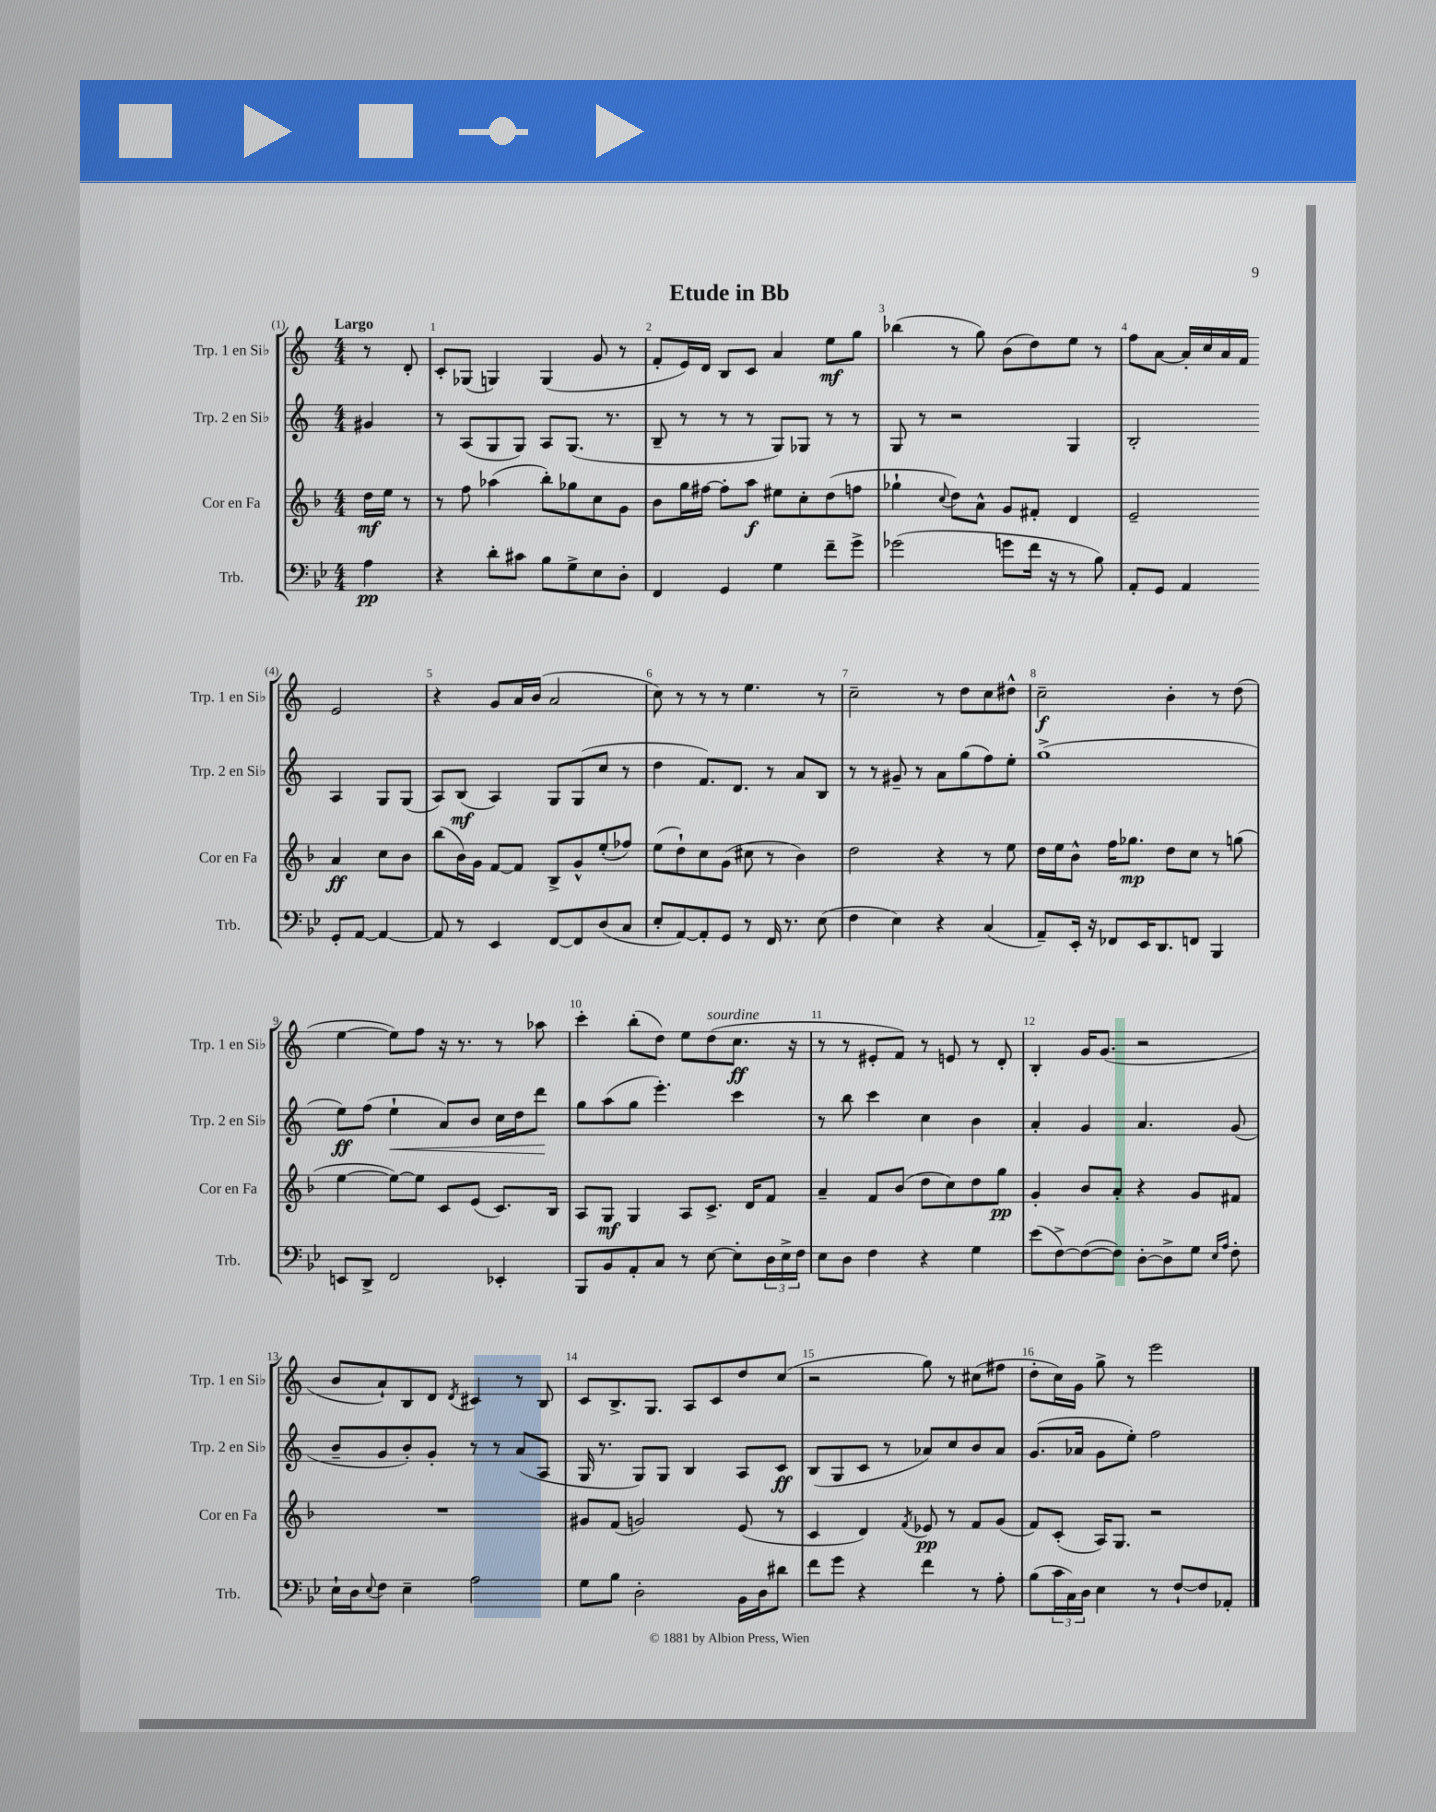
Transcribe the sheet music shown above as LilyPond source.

\header { title = "Etude in Bb" }
<<
\new StaffGroup <<
\new Staff = "s0" \with { instrumentName = "Trp. 1 en Sib" shortInstrumentName = "Trp. 1 en Sib" } {
    \clef treble \key c \major \numericTimeSignature \time 4/4 \partial 4 \tempo "Largo"
    r8 d'8-. |
    c'8-. ges8( g4) g4( g'8 r8 |
    f'8-. e'16) d'16 b8 c'8 a'4 e''8\mf g''8 |
    bes''4( r8 g''8) b'8( d''8) e''8 r8 |
    f''8 a'8~ a'16-. c''16 a'16 f'16 e'2 |
    r4 g'8 a'16 b'16( a'2 |
    c''8) r8 r8 r8 e''4. r8 |
    c''2-- r8 d''8 c''8 dis''8-^ |
    c''2--\f b'4-. r8 d''8( |
    e''4~ e''8) f''8 r16 r8. r8 aes''8 |
    c'''4-. b''8-.( d''8) e''8 d''8^\markup { \italic "sourdine" }( c''8.\ff r16 |
    r8 r8 eis'8-. f'8) r8 e'8 r8 d'8-. |
    b4-. g'16 g'8.( r2 |
    b'8 a'8-!) b8 d'8 \acciaccatura { d'8 } cis'4 r8 b8 |
    c'8 b8.-> g8. a8 c'8 d''8 c''8( |
    r2 g''8) r8 cis''8( fis''8 |
    d''8-. c''16) g'16 g''8-> r8 e'''2 \bar "|." |
}
\new Staff = "s1" \with { instrumentName = "Trp. 2 en Sib" shortInstrumentName = "Trp. 2 en Sib" } {
    \clef treble \key c \major \numericTimeSignature \time 4/4 \partial 4
    gis'4 |
    r8 a8( g8 g8) a8 g8.( r8. |
    b8-- r8 r8 r8 g8) ges8 r8 r8 |
    g8 r8 r2 g4 |
    b2-. a4 g8 g8( |
    a8) b8\mf( a4) g8 g8( c''8 r8 |
    d''4 f'8.) d'8. r8 a'8 b8 |
    r8 r8 gis'8-- r8 a'8 g''8( f''8) e''8-. |
    g''1->( |
    e''8\ff) f''8( e''4-!\< a'8) b'8 c''16 d''16 d'''8\! |
    g''8 a''8( g''8 e'''4.-.) c'''4 |
    r8 b''8 c'''4 c''4 b'4 |
    a'4-. g'4 a'4. g'8( |
    b'8-- g'8 b'8-.) g'8-. r8 r8 a'8( a8 |
    g16 r8. g8) g8 b4 a8 c'8\ff |
    b8( g8 c'8 r8 aes'8) c''8 b'8 aes'8 |
    g'8.( aes'16 g'8 e''8-.) f''2 \bar "|." |
}
\new Staff = "s2" \with { instrumentName = "Cor en Fa" shortInstrumentName = "Cor en Fa" } {
    \clef treble \key f \major \numericTimeSignature \time 4/4 \partial 4
    d''16\mf e''16 r8 |
    r8 f''8 aes''4( bes''8-.) ges''8 c''8 g'8 |
    bes'8 g''16 fis''16~ fis''8-. a''8\f eis''8 c''8-. d''8( f''8 |
    ges''4-! \appoggiatura { c''8 } d''8) a'8-^ g'8 fis'8-. d'4 |
    e'2-- a'4\ff c''8 bes'8 |
    bes''8( bes'16) g'16 f'8~ f'8 bes8-> g'8-^ e''8-.( fes''8) |
    e''8( d''8-!) c''8 g'8( cis''8 r8 bes'4) |
    d''2 r4 r8 e''8 |
    d''16 e''16 bes'8-^ f''16 ges''8.\mp d''8 c''8 r8 g''8( |
    e''4~ e''8~) e''8 c'8 e'8( c'8.) bes16 |
    a8 g8\mf g4 a8 c'8.-> d'16 f'8 |
    a'4-- f'8 bes'8( d''8 c''8) d''8 g''8\pp |
    g'4-. bes'8 a'8-. r4 g'8 fis'8 |
    R1 |
    gis'8 f'8( g'2) e'8( r8 |
    c'4 d'4) \acciaccatura { f'8 } ees'8\pp r8 f'8 g'8( |
    f'8) c'8-.( a16) g8. r2 \bar "|." |
}
\new Staff = "s3" \with { instrumentName = "Trb." shortInstrumentName = "Trb." } {
    \clef bass \key bes \major \numericTimeSignature \time 4/4 \partial 4
    a4\pp |
    r4 d'8-. cis'8 bes8 g8-> ees8 d8-. |
    f,4 g,4 g4 f'8-- g'8-> |
    ges'2( g'8 f'16 r16 r8 bes8) |
    a,8-. g,8 a,4 g,8-. a,8~ a,4~ |
    a,8 r8 ees,4 f,8~ f,8 d8( c8 |
    ees8-. a,8~) a,8-. g,8 r8 f,16 r8. ees8( |
    f4 ees4) r4 c4( |
    a,8--) ees,16-. r16 fes,8 ees,16 d,8. f,8 bes,,4 |
    e,8 d,8-> f,2 ees,4-. |
    bes,,8 bes,8 a,8-. c8 r8 ees8~ ees8-. \tuplet 3/2 { d16 ees16-> f16 } |
    ees8 d8 f4 r4 g4 |
    ees'8( f8~->) f8~( f8) d8~-. d8-> g8 \grace { ees16 a16 } f8-. |
    ees16-! d16 \appoggiatura { ees8 } f8 ees4-- a2 |
    g8 bes8 d2-. bes,16 d16 dis'8 |
    f'8 g'8 r4 f'4 r8 a8-. |
    bes8( \tuplet 3/2 { c'16 c16) d16 } ees4 r8 f8~-! f8 aes,8-. \bar "|." |
}
>>
>>
\layout { \context { \Score \override BarNumber.break-visibility = ##(#f #t #t) barNumberVisibility = #all-bar-numbers-visible } }
